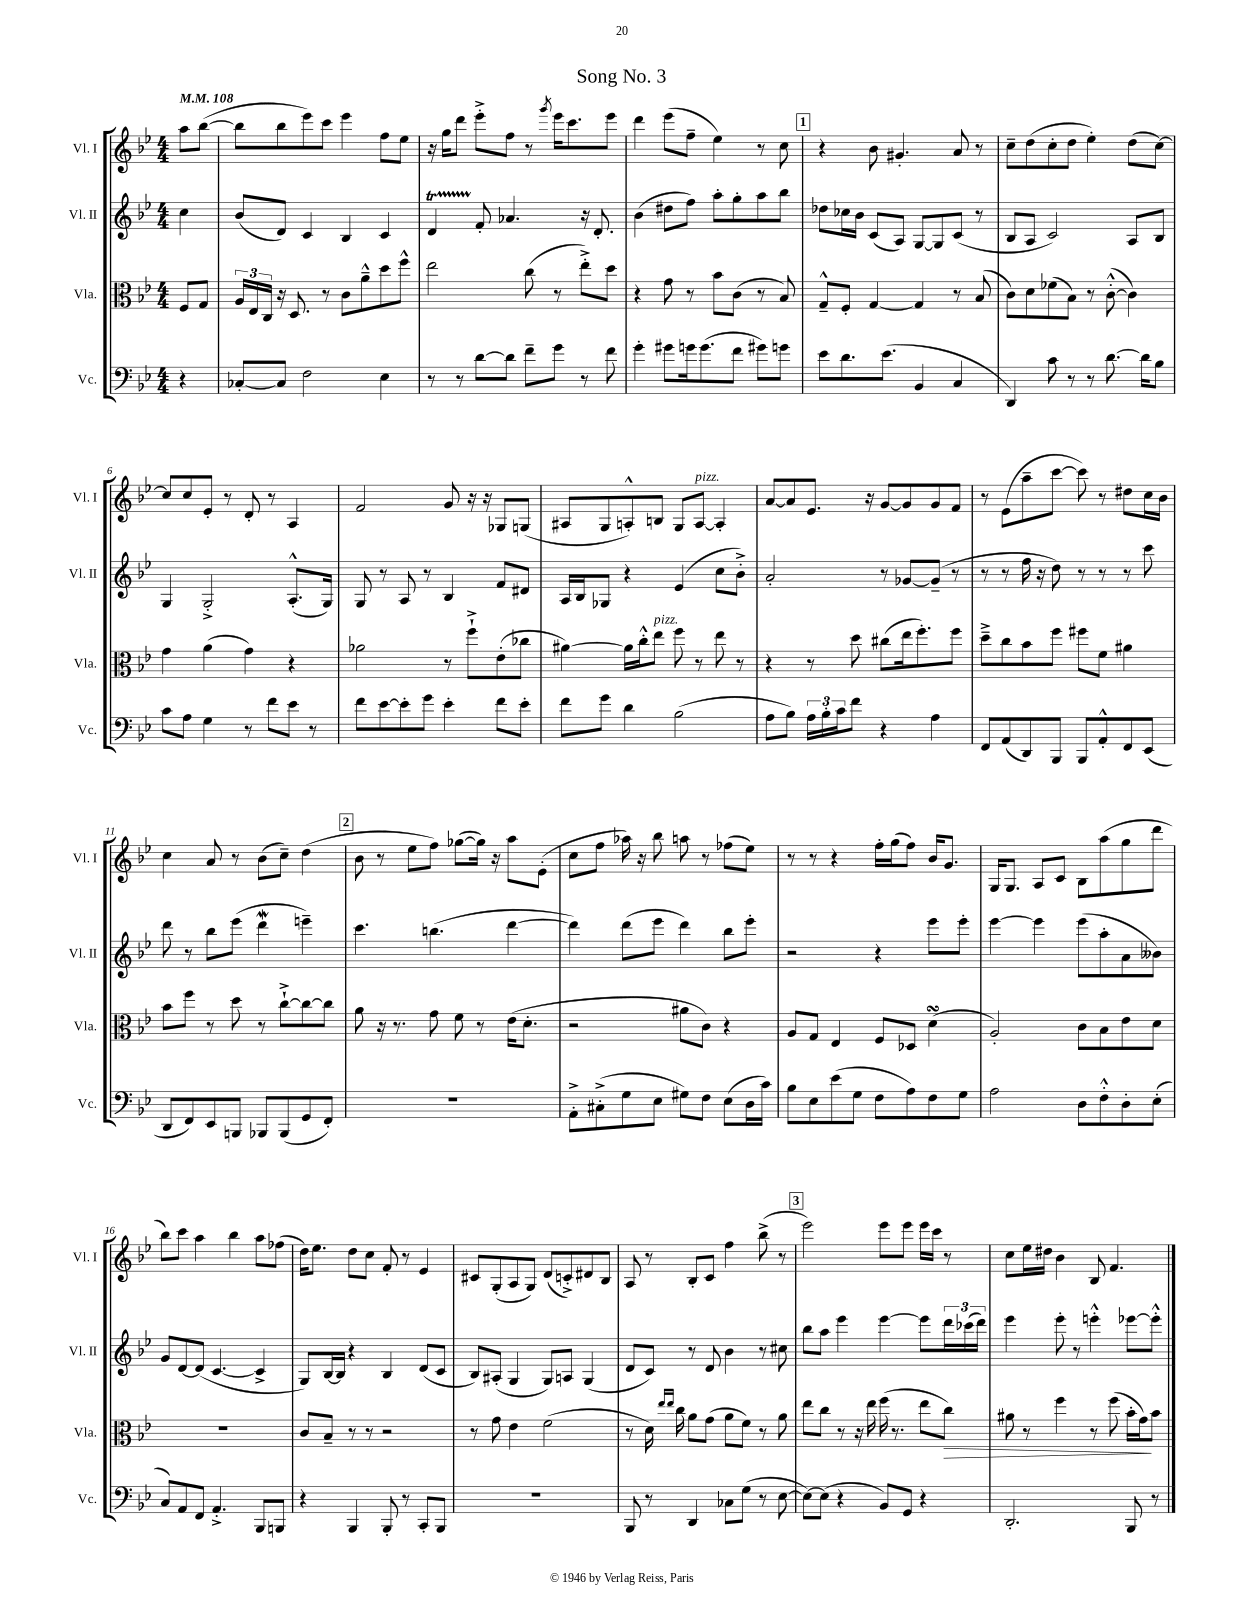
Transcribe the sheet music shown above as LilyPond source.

\header { title = "Song No. 3" }
<<
\new StaffGroup <<
\new Staff = "s0" \with { instrumentName = "Vl. I" shortInstrumentName = "Vl. I" } {
    \clef treble \key bes \major \numericTimeSignature \time 4/4 \partial 4 \tempo 4 = 108
    a''8 bes''8~( |
    bes''8 bes''8 ees'''8) c'''8 ees'''4 f''8 ees''8 |
    r16 g''16 d'''8 ees'''8-.-> f''8 r8 \acciaccatura { g'''8 } ees'''16 c'''8. ees'''8 |
    d'''4 ees'''8( f''8-- ees''4) r8 c''8 |
    \mark \markup { \box "1" } r4 bes'8 gis'4.-. a'8 r8 |
    c''8-- d''8( c''8-. d''8 ees''4-.) d''8( c''8~) |
    c''8 c''8 ees'8-. r8 d'8-. r8 a4 |
    f'2 g'8 r16 r16 ges8 g8( |
    ais8 g8 a8-.-^) b8 g8 a8~^\markup { \italic "pizz." } a4-. |
    a'8~ a'8 ees'8. r16 g'8~ g'8 g'8 f'8 |
    r8 ees'8( a''8-- c'''8~ c'''8) r8 dis''8 c''16 bes'16 |
    c''4 a'8 r8 bes'8( c''8--) d''4( |
    \mark \markup { \box "2" } bes'8 r8 ees''8 f''8) ges''8~( ges''16) r16 a''8 ees'8-.( |
    c''8 f''8 aes''16) r16 bes''8 a''8 r8 fes''8( ees''8) |
    r8 r8 r4 f''16-. g''16( f''8) bes'16 g'8. |
    g16 g8. a8 c'8 bes8 a''8( g''8 d'''8 |
    bes''8) c'''8 a''4 bes''4 a''8 fes''8( |
    d''16) ees''8. d''8 c''8 f'8-. r8 ees'4 |
    cis'8 g8-.( a8 g8) d'8( c'8-.->) dis'8 bes8 |
    a8 r8 bes8-. c'8 f''4 bes''8->( r8 |
    \mark \markup { \box "3" } ees'''2) ees'''8 ees'''8 ees'''16 c'''16 r8 |
    c''8 ees''16 dis''16 bes'4 bes8 f'4. \bar "|." |
}
\new Staff = "s1" \with { instrumentName = "Vl. II" shortInstrumentName = "Vl. II" } {
    \clef treble \key bes \major \numericTimeSignature \time 4/4 \partial 4
    c''4 |
    bes'8( d'8) c'4 bes4 c'4 |
    d'4\startTrillSpan f'8-.\stopTrillSpan aes'4. r16 d'8.-. |
    bes'4( dis''8 f''8) a''8-. g''8-. a''8 bes''8 |
    \mark \markup { \box "1" } des''8 ces''16 bes'16 c'8( a8) g8~ g8 c'8( r8 |
    bes8 a8 c'2) a8 bes8 |
    g4 g2-.-> a8.-.-^( g16) |
    g8 r8 a8 r8 bes4 f'8 dis'8 |
    a16 bes16 ges8 r4 ees'4( c''8 bes'8-.->) |
    a'2-. r8 ges'8~ ges'8--( r8 |
    r8 r8 f''16 r16 d''8) r8 r8 r8 c'''8 |
    d'''8 r8 bes''8 ees'''8( d'''4\mordent e'''4--) |
    \mark \markup { \box "2" } c'''4. b''4.( d'''4~ |
    d'''4) d'''8( ees'''8 d'''4) bes''8 ees'''8-. |
    r2 r4 ees'''8 ees'''8-. |
    ees'''4~ ees'''4 ees'''8( a''8-. a'8 beses'8) |
    g'8 d'8~ d'8( c'4.~ c'4-> |
    g8) bes16~ bes16 r4 bes4 d'8( c'8 |
    bes8) ais8-.( g4 g8) a8 g4( |
    d'8 c'8) r8 d'8 bes'4 r8 cis''8 |
    \mark \markup { \box "3" } bes''8 a''8 ees'''4 ees'''4~ ees'''8 \tuplet 3/2 { d'''16 ces'''16( d'''16) } |
    ees'''4 ees'''8-. r8 e'''4-.-^ ees'''8~ ees'''8-.-^ \bar "|." |
}
\new Staff = "s2" \with { instrumentName = "Vla." shortInstrumentName = "Vla." } {
    \clef alto \key bes \major \numericTimeSignature \time 4/4 \partial 4
    f8 g8 |
    \tuplet 3/2 { a16 ees16 c16 } r16 d8. r8 c'8 a'8---^ d''8 f''8-^ |
    ees''2 c''8( r8 ees''8-.->) d''8 |
    r4 g'8 r8 bes'8 c'8( r8 bes8) |
    \mark \markup { \box "1" } g8---^ f8-. g4~ g4 r8 bes8( |
    c'8) d'8 fes'8( bes8) r8 c'8~-.-^( c'4) |
    g'4 a'4( g'4) r4 |
    aes'2 r8 f''8-!-> ees'8-.( ces''8 |
    ais'4~) ais'16 c''16-.-^ ees''8^\markup { \italic "pizz." } f''8 r8 ees''8 r8 |
    r4 r8 d''8 cis''8( ees''16 f''8.-.) f''8 |
    d''8---> c''8 bes'8 f''8 fis''8 f'8 ais'4 |
    bes'8 f''8 r8 d''8 r8 c''8~-!-> c''8~ c''8 |
    \mark \markup { \box "2" } a'8 r16 r8. g'8 f'8 r8 ees'16( d'8.-. |
    r2 ais'8 c'8) r4 |
    a8 g8 ees4 f8 des8 d'4\turn( |
    a2-.) c'8 bes8 ees'8 d'8 |
    R1 |
    c'8 bes8-- r8 r8 r2 |
    r8 g'8 ees'4 f'2( |
    r8 d'16) \grace { ees''16 ees''16 } c''16 a'8 g'8( a'8 f'8) r8 a'8 |
    \mark \markup { \box "3" } ees''8 c''8 r8 r16 ees''16 f''16( r8. ees''8 c''8\>) |
    ais'8 r8 f''4 r8 f''8( bes'16-. g'16\!) bes'8 \bar "|." |
}
\new Staff = "s3" \with { instrumentName = "Vc." shortInstrumentName = "Vc." } {
    \clef bass \key bes \major \numericTimeSignature \time 4/4 \partial 4
    r4 |
    ces8~-. ces8 f2 ees4 |
    r8 r8 d'8~ d'8 f'8-- g'8 r8 f'8 |
    g'4-. gis'8 g'16 g'8.( f'8 gis'8) g'8 |
    \mark \markup { \box "1" } ees'8 d'8. ees'8.( bes,4 c4 |
    d,4) c'8 r8 r8 d'8.~ d'16 bes8 |
    c'8 a8 g4 r8 f'8 ees'8 r8 |
    f'8 ees'8~ ees'8-. g'8 ees'4-. f'8 ees'8-. |
    f'8 g'8 d'4 bes2( |
    a8 bes8) \tuplet 3/2 { a16 bes16-. c'16 } f'8 r4 a4 |
    f,8 a,8( d,8) bes,,8 bes,,8 a,8-.-^ f,8 ees,8( |
    d,8 f,8) ees,8 b,,8 bes,,8 bes,,8( g,8 f,8-.) |
    \mark \markup { \box "2" } R1 |
    a,8-.-> cis8-.->( g8 ees8 gis8) f8 ees8( d16 c'16) |
    bes8 ees8 ees'8( g8 f8 a8) f8 g8 |
    a2 d8 f8-.-^ d8-. ees8-.( |
    c8) a,8 f,8 a,4.-.-> bes,,8 b,,8 |
    r4 bes,,4 bes,,8-. r8 c,8-. bes,,8 |
    r1 |
    bes,,8 r8 d,4 ces8 g8( r8 ees8~ |
    \mark \markup { \box "3" } ees8~) ees8( r4 bes,8) g,8 r4 |
    d,2.-. bes,,8 r8 \bar "|." |
}
>>
>>
